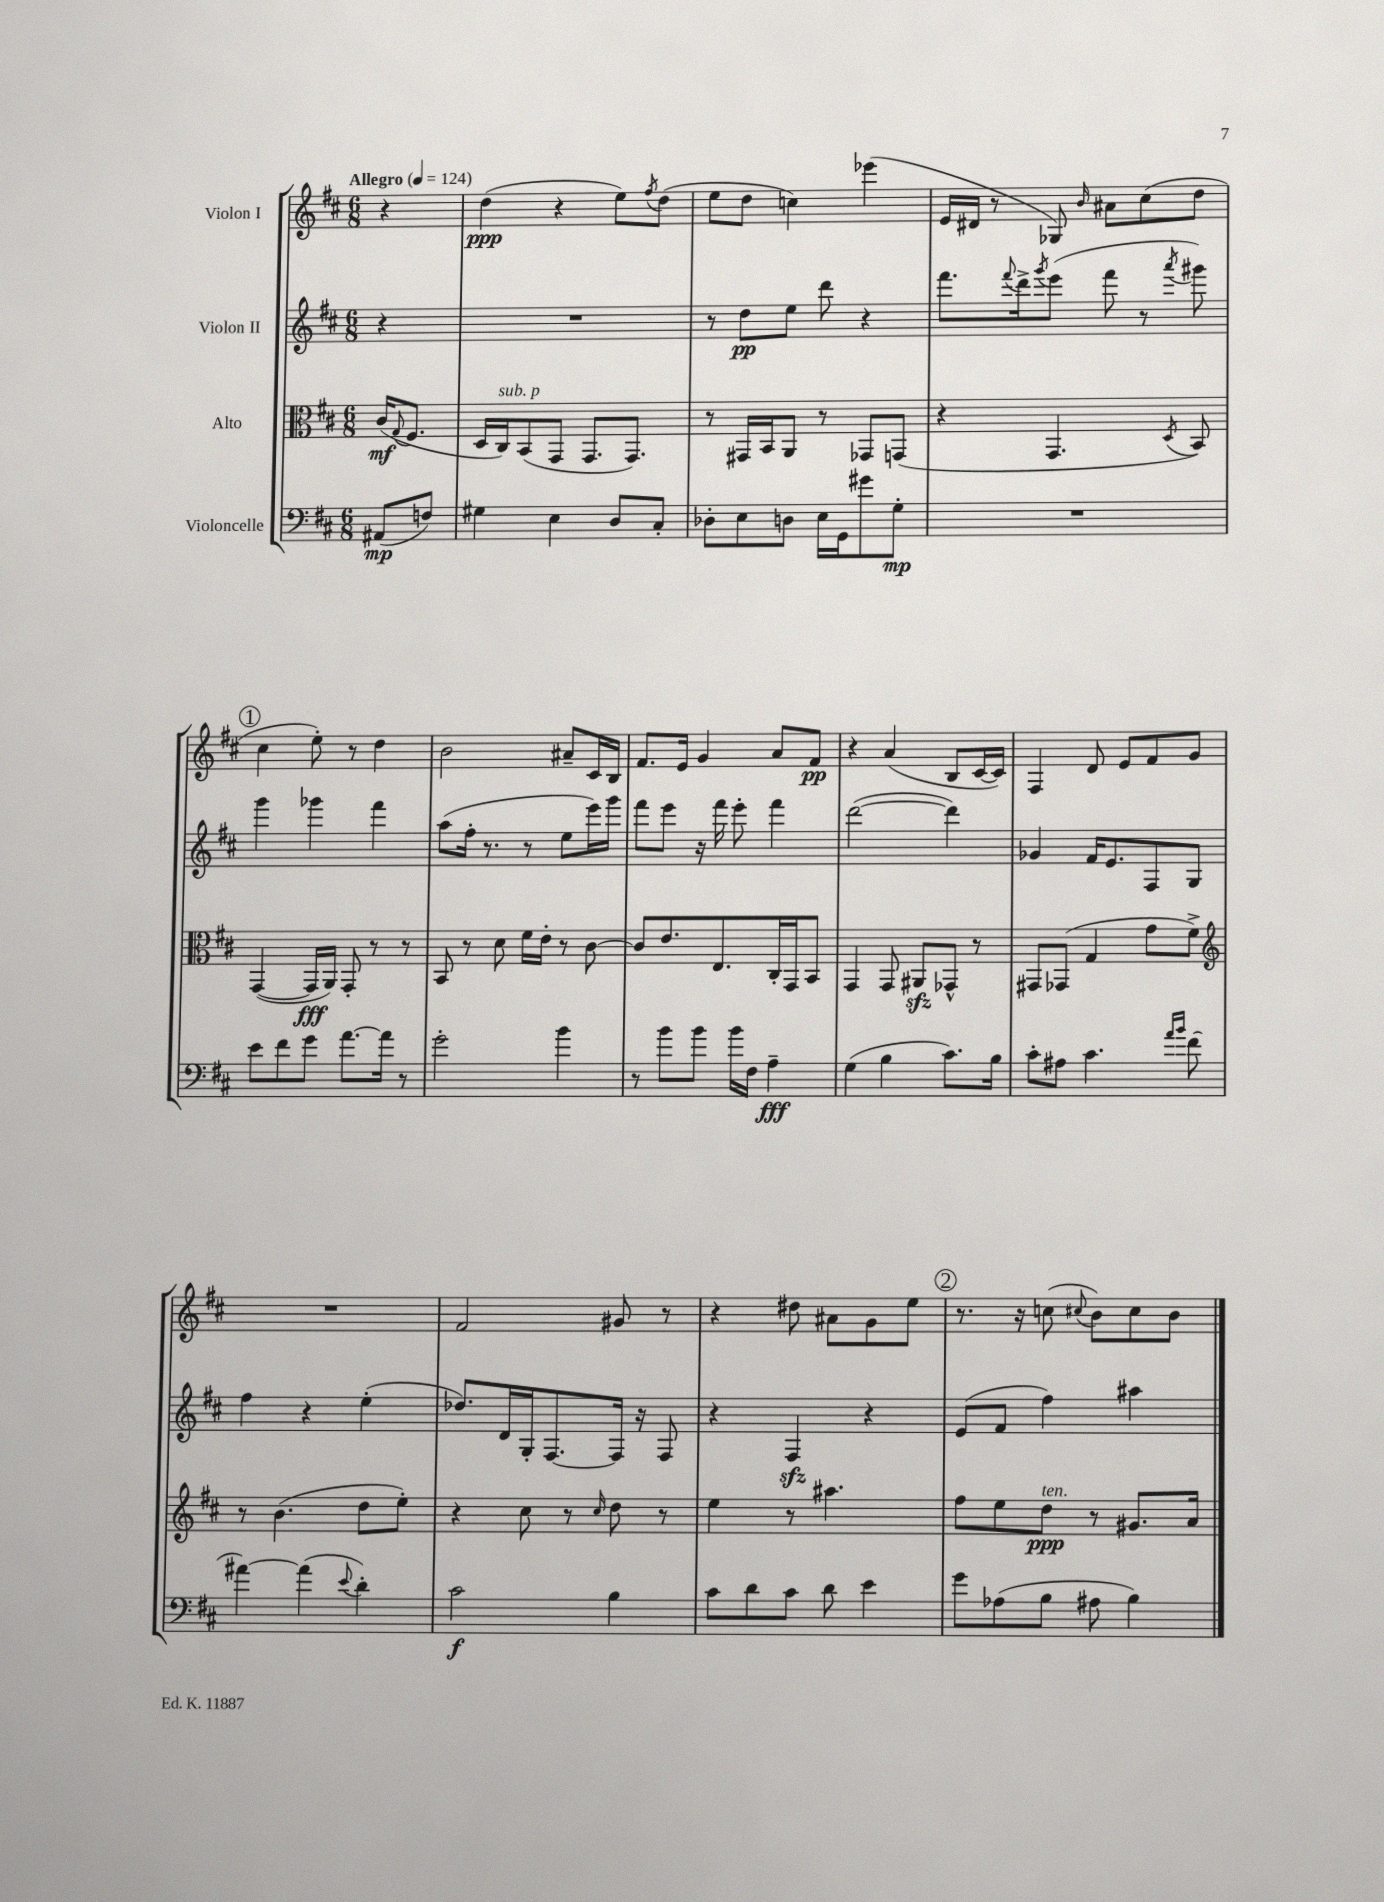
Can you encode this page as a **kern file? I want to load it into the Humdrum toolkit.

**kern	**kern	**kern	**kern
*staff4	*staff3	*staff2	*staff1
*clefF4	*clefC3	*clefG2	*clefG2
*k[f#c#]	*k[f#c#]	*k[f#c#]	*k[f#c#]
*M6/8	*M6/8	*M6/8	*M6/8
*MM124	*MM124	*MM124	*MM124
(8AA#/L	(16c#/LK	4r	4r
.	8qqG/	.	.
.	8.F#/J	.	.
8F/J)	.	.	.
=	=	=	=
4G#\	16D/LL	2.r	(4dd\
.	16C#/J)	.	.
.	(8BB/	.	.
4E\	8GG/J	.	4r
.	8.GG/L	.	.
8D/L	.	.	8ee\L)
.	8.GG/J)	.	.
.	.	.	8qff#/
8C#'/J	.	.	(8dd\J
=	=	=	=
8D-'\L	8r	8r	8ee\L
8E\	16GG#/LL	8dd\L	8dd\J
.	16BB/J	.	.
8D\J	8AA/J	8ee\J	4cc\)
16E\LL	8r	8ddd\	.
16GG\J	.	.	.
8g#\	8GG-/L	4r	(4eee-\
8G'\J	(8GG/J	.	.
=	=	=	=
2.r	4r	8.fff#\L	16e/LL
.	.	.	16d#/JJ
.	.	.	8r
.	.	8qqfff#/	.
.	.	16ddd^\k	.
.	.	8qggg/	.
.	4.GG/	(8eee\J	8G-/)
.	.	.	16qqb/
.	.	8fff#\	8a#\L
.	.	8r	(8cc#\
.	8qD/	8qaaa/	.
.	8BB/)	8ggg#\)	8dd\J
=	=	=	=
8e\L	([4GG/	4ggg\	4cc#\
8f#\	.	.	.
8g\J	16GG/]LL	4ggg-\	8ee'\)
.	16AA/JJ)	.	.
[8.a\L	8GG'/	.	8r
.	8r	4fff#\	4dd\
16a\]Jk	.	.	.
8r	8r	.	.
=	=	=	=
2g'\	8BB/	(8aa\L	2b\
.	8r	16ff#'\Jk	.
.	.	8.r	.
.	8d\	.	.
.	16f#\LL	8r	.
.	16e'\JJ	.	.
4b\	8r	8ee\L	8a#~/L
.	[8c#\	16eee\L)	16c#/L
.	.	16ggg\JJ	16B/JJ
=	=	=	=
8r	8c#/]L	8fff#\L	8.f#/L
8b\L	8.e/	8eee\J	.
.	.	.	16e/Jk
8b\J	.	16r	4g/
.	8.E/	16fff#\	.
16b\LL	.	8eee'\	.
16F#\JJ	.	.	.
4A~\	16C#'/L	4fff#\	8a/L
.	16GG/J	.	.
.	8BB/J	.	8f#/J
=	=	=	=
(4G\	4GG/	([2ddd\	4r
4B\	8GG/	.	(4a/
.	8AA#/L	.	.
8.c#\L)	8GG-^^/J	4ddd\])	8B/L
.	8r	.	[16c#/L
16B\Jk	.	.	16c#/]JJ)
=	=	=	=
8c#'\L	8GG#/L	4g-/	4F#/
8A#\J	(8GG-/J	.	.
4.c#\	4G/	16f#/LK	8d/
.	.	8.e/	.
.	.	.	8e/L
.	8g\L	8F#/	8f#/
16qqa/LL	.	.	.
16qqb/JJ	.	.	.
(8f#\	8f#^\J)	8G/J	8g/J
=	=	=	=
*	*clefG2	*	*
[4a#\)	8r	4ff#\	2.r
.	(4.b\	.	.
(4a#\]	.	4r	.
8qqe/	.	.	.
4d'\)	8dd\L	(4ee'\	.
.	8ee'\J)	.	.
=	=	=	=
2c#\	4r	8.dd-/L)	2f#/
.	.	16d/L	.
.	8cc#\	16G'/J	.
.	.	[8.F#/	.
.	8r	.	.
.	16qqcc#/	.	.
4B\	8dd\	16F#/]Jk	8g#/
.	.	16r	.
.	8r	8F#/	8r
=	=	=	=
8c#\L	4ee\	4r	4r
8d\	.	.	.
8c#\J	8r	4F#/	8dd#\
8d\	4.aa#\	.	8a#\L
4e\	.	4r	8g\
.	.	.	8ee\J
=	=	=	=
8g\L	8ff#\L	(8e/L	8.r
(8A-\	8ee\	8f#/J	.
.	.	.	16r
8B\J	8dd\J	4ff#\)	(8cc\
.	.	.	8qqcc#/
8A#\	8r	.	8b\L)
4B\)	8.g#/L	4aa#\	8cc#\
.	.	.	8b\J
.	16a/Jk	.	.
==	==	==	==
*-	*-	*-	*-
